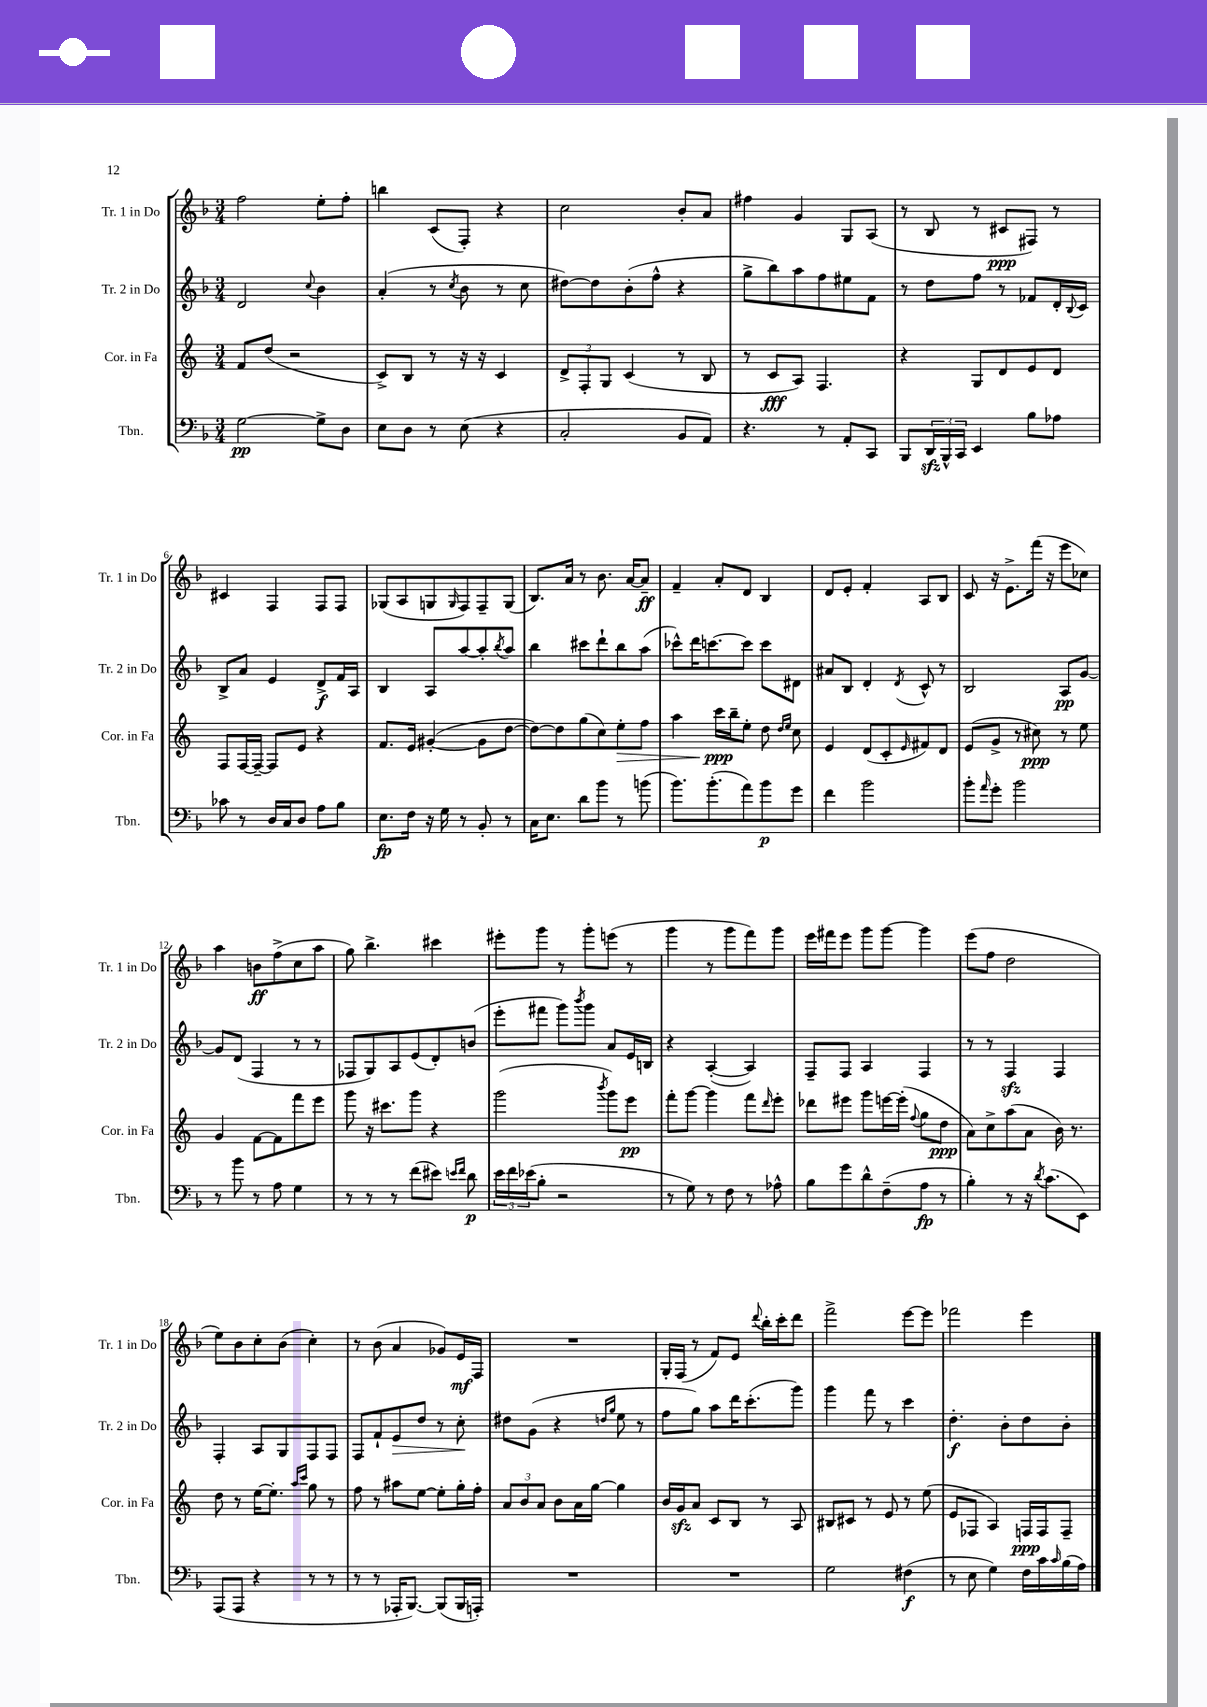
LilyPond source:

<<
\new StaffGroup <<
\new Staff = "s0" \with { instrumentName = "Tr. 1 in Do" shortInstrumentName = "Tr. 1 in Do" } {
    \clef treble \key f \major \numericTimeSignature \time 3/4
    f''2 e''8-. f''8-. |
    b''4 c'8( f8-.) r4 |
    c''2 bes'8-. a'8 |
    fis''4 g'4 g8 a8( |
    r8 bes8 r8 cis'8\ppp fis8) r8 |
    cis'4 f4 f8 f8 |
    ges8( a8 g8 \grace { g16 } f8) f8-- g8( |
    bes8.) a'16 r8 bes'8. a'16~ a'8--\ff |
    f'4-- a'8-. d'8 bes4 |
    d'8 e'8-. f'4-. a8 bes8 |
    c'8 r16 e'8.-> f'''16( r16 e'''8 ces''8) |
    a''4 b'8\ff f''8->( c''8 a''8 |
    g''8) bes''4.-> cis'''4 |
    eis'''8-. g'''8 r8 g'''8-. e'''8( r8 |
    g'''4 r8 g'''8 f'''8) g'''8 |
    e'''16 fis'''16 e'''8 g'''8 g'''8~ g'''4 |
    e'''8( f''8 d''2 |
    e''8) bes'8 c''8-. bes'8( c''4-.) |
    r8 bes'8( a'4 ges'8) e'16\mf f16 |
    R2. |
    g16-. f16( r8 f'8) e'8 \appoggiatura { d'''8 } bes''16-. c'''16-. d'''8 |
    f'''2-> e'''8~ e'''8 |
    fes'''2 e'''4 \bar "|." |
}
\new Staff = "s1" \with { instrumentName = "Tr. 2 in Do" shortInstrumentName = "Tr. 2 in Do" } {
    \clef treble \key f \major \numericTimeSignature \time 3/4
    d'2 \appoggiatura { c''8 } bes'4 |
    a'4-.( r8 \acciaccatura { c''8 } bes'8 r8 c''8 |
    dis''8~) dis''8 bes'8-.( f''8-^ r4 |
    g''8-> bes''8) a''8 f''8 eis''8 f'8 |
    r8 d''8 f''8 r8 fes'8 d'16-. \appoggiatura { bes8 } c'16 |
    bes8-> a'8 e'4 d'8->\f f'16 a16 |
    bes4 a8 a''8~ a''8-. \acciaccatura { bes''8 } a''8 |
    bes''4 cis'''8 d'''8-! bes''8 a''8( |
    ces'''8-^) d'''16 c'''8.~ c'''8 c'''8 dis'8 |
    ais'8 bes8 d'4-. \acciaccatura { d'8 } c'8-^ r8 |
    bes2 a8\pp g'8~ |
    g'8 d'8( f4 r8 r8 |
    fes8 g8) a8 e'8( d'8-.) b'8( |
    e'''8-. fis'''8 g'''8) \acciaccatura { bes'''8 } g'''8 a'8 e'16 b16 |
    r4 a4~-.( a4) |
    f8-- f8 a4 f4 |
    r8 r8 f4\sfz f4 |
    f4-. a8 g8 f8 f8 |
    f8 f'8-! e'8\> d''8 r8 c''8-.\! |
    dis''8 g'8( r4 \grace { d''16 g''16 } e''8 r8 |
    f''8 g''8) a''8 d'''16 c'''8.-.( g'''8) |
    g'''4 f'''8 r8 c'''4 |
    d''4.-.\f bes'8-. d''8 bes'8-. \bar "|." |
}
\new Staff = "s2" \with { instrumentName = "Cor. in Fa" shortInstrumentName = "Cor. in Fa" } {
    \clef treble \key c \major \numericTimeSignature \time 3/4
    f'8 d''8( r2 |
    c'8->) b8 r8 r16 r16 c'4 |
    \tuplet 3/2 { d'8-> f8-. g8 } c'4( r8 b8 |
    r8 c'8\fff a8) f4. |
    r4 g8 d'8 e'8 d'8 |
    f8 f16~ f16~-- f8 e'8 r4 |
    f'8. e'16 gis'4~-.( gis'8 d''8~ |
    d''8~) d''8 g''8( c''8) e''8-.\> f''8 |
    a''4 c'''16\ppp\! b''16-- e''8-. d''8 \grace { d''16 e''16 } c''8 |
    e'4 d'8( c'8-. \grace { e'16 } fis'8) d'8 |
    e'8( g'8-> r8 cis''8\ppp) r8 e''8 |
    g'4 f'8~ f'8 f'''8 e'''8 |
    g'''8 r16 cis'''8. g'''8 r4 |
    g'''2( \acciaccatura { b'''8 } g'''8) e'''8\pp |
    f'''8-. g'''8~ g'''4 f'''8 \grace { d'''16 } e'''8-. |
    des'''8 eis'''8 g'''8 e'''16~ e'''16-.( \appoggiatura { f''8 } g''8 d''8\ppp |
    a'8) c''8-> a''8( a'8 b'16) r8. |
    d''8 r8 e''16~ e''8.-. \grace { a''16 c'''16 } g''8 r8 |
    f''8 r8 ais''8 e''8~ e''8-. g''16-. f''16-. |
    \tuplet 3/2 { a'8 b'8 a'8 } b'8 a'16 g''16~ g''4 |
    b'16 g'16\sfz a'8 c'8 b8 r8 a8 |
    bis8 cis'8 r8 e'8 r8 e''8( |
    e'8 fes8 a4) f16\ppp f16 f8-- \bar "|." |
}
\new Staff = "s3" \with { instrumentName = "Tbn." shortInstrumentName = "Tbn." } {
    \clef bass \key f \major \numericTimeSignature \time 3/4
    g2~\pp g8-> d8 |
    e8 d8 r8 e8( r4 |
    c2-. bes,8 a,8) |
    r4. r8 a,8-. c,8 |
    bes,,8 \tuplet 3/2 { d,16\sfz bes,,16-^ c,16 } e,4 bes8 aes8 |
    ces'8 r8 d16 c16 d8 a8 bes8 |
    e8.\fp f16 r16 g16 r8 bes,8-. r8 |
    c16 e8. d'8 bes'8 r8 b'8( |
    bes'8.) bes'8.-.( a'8) bes'8\p g'8 |
    f'4 bes'2 |
    bes'8-. \grace { a'16 } g'8-. bes'2 |
    r8 bes'8 r8 a8 g4 |
    r8 r8 r8 f'8( eis'8) \grace { e'16 f'16 } d'8\p |
    \tuplet 3/2 { e'16 f'16 ees'16( } bes8-. r2 |
    r8 g8) r8 f8 r8 aes8-^ |
    bes8 g'8 d'8-^ f8--( a8\fp r8 |
    bes4-.) r8 r16 \acciaccatura { d'8 } c'8.( e,8) |
    a,,8( a,,8 r4 r8 r8 |
    r8 r8 aes,,16-. bes,,8.~) bes,,8( bes,,16 a,,16-.) |
    R2. |
    R2. |
    g2 fis4\f( |
    r8 e8 g4) f16 c'16 \grace { c'16 } bes16( a16) \bar "|." |
}
>>
>>
